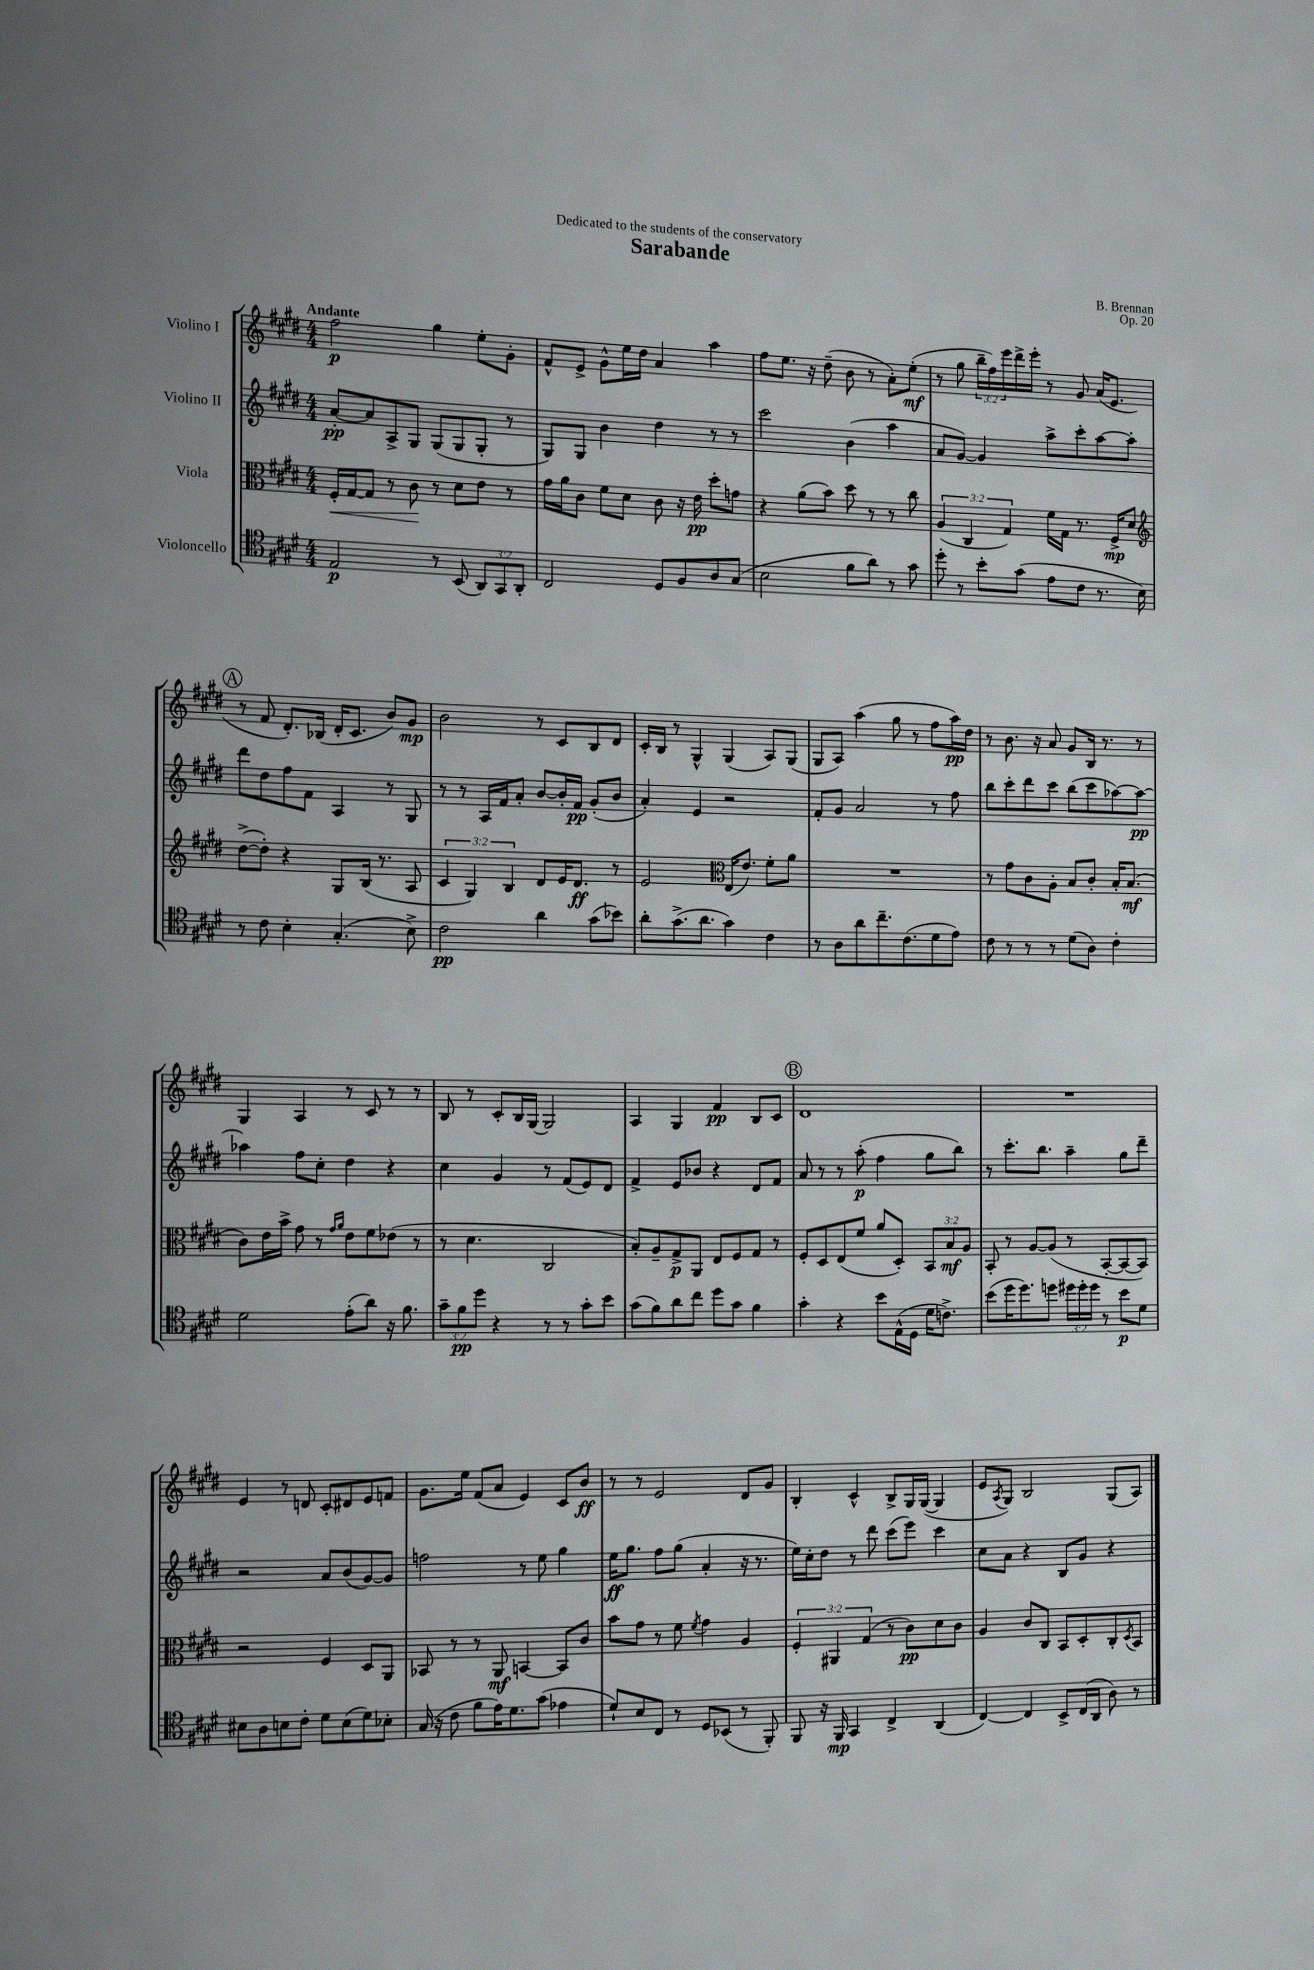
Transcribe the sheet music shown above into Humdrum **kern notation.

**kern	**kern	**kern	**kern
*staff4	*staff3	*staff2	*staff1
*clefC4	*clefC3	*clefG2	*clefG2
*k[f#c#g#d#]	*k[f#c#g#d#]	*k[f#c#g#d#]	*k[f#c#g#d#]
*M4/4	*M4/4	*M4/4	*M4/4
2E/	16F#'/LL	[8a'/L	2ff#\
.	[16G#/J	.	.
.	8G#/]J	8a/]	.
.	8r	8A^/	.
.	8c#\	8G#/J	.
8r	8r	(8G#/L	4gg#\
(8BB/	8d#\L	8G#/	.
12AA/L)	8e\J	8G#'/J	8ee'\L
12GG#/	.	.	.
.	8r	8r	8g#'\J
12AA'/J	.	.	.
=	=	=	=
2C#/	16g#\LL	8G#/L)	8f#^^/L
.	16a\J	.	.
.	8c#\J	8G#/J	8e^/J
.	8f#\L	4b\	8g#^^\L
.	8d#\J	.	16ee\L
.	.	.	16dd#\JJ
8D#/L	8c#\	4dd#\	4a/
8F#/	16r	.	.
.	16e\	.	.
8A/	8dd#'\L	8r	4aa\
(8G#/J	8g\J	8r	.
=	=	=	=
2B\	4r	2ccc#\	8ff#\L
.	.	.	8.ee\J
.	(8a\L	.	.
.	.	.	16r
.	8b\J)	.	(8dd#~\
8f#\L	8dd#\	(4b\	8b\
8a\J)	8r	.	8r
8r	8r	4aa\	8a'\L)
8g#\	8cc#\	.	(8ee'\J
=	=	=	=
8dd#'\	(6A/	8a/L	8r
8r	.	[8g#/J)	8gg#\
.	6C#/	.	.
8b'\L	.	4g#/]	24bb~\LL
.	.	.	24ff#\)
.	6G#/)	.	24eee\
(8g#\J	.	.	16ddd#^\
.	.	.	16eee'\JJ
8e\L	16f#\LL	8aa^\L	8r
.	16G#\JJ	.	.
8c#\J	8.r	8ccc#'\	8g#/
8.r	.	[8aa\	(16a/LK
.	16F#^/LK	.	8.e/J
.	8d#/J	8aa'\]J	.
16B\)	.	.	.
=	=	=	=
*	*clefG2	*	*
8r	([8dd#^\L	8ddd#\L	8r
8c#\	8dd#'\]J)	8dd#\	8f#/
4B'\	4r	8ff#\	8.d#'/L)
.	.	8f#\J	.
.	.	.	(16B-/Jk
(4.G#'/	8G#/L	4A/	16d#'/LK
.	.	.	8.c#/J
.	(16B/Jk	.	.
.	8.r	.	.
.	.	8r	8b/L)
8B^\)	8A/	8G#/	8g#/J
=	=	=	=
2c#\	6c#/	8r	2b\
.	.	8r	.
.	6G#/)	.	.
.	.	16A/LL	.
.	.	16f#/J	.
.	6B/	.	.
.	.	8a'/J	.
4a\	8d#/L	[8b/L	8r
.	16e/K	16b'/]L	8c#/L
.	8.d#/J	16f#/JJ	.
(8g#\L	.	(8g#'/L	8B/
8b-\J)	8r	8b/J	8d#/J
=	=	=	=
8a'\L	2e/	4a'/)	16c#'/LL
.	.	.	16B/JJ
(8.g#^\	.	.	8r
.	.	4e/	4G#^^/
8.a\J	.	.	.
*	*clefC3	*	*
4g#\)	(16E/LK	2r	(4G#/
.	8.e/J)	.	.
4c#\	8f#'\L	.	8A/L)
.	8a\J	.	(8G#/J
=	=	=	=
8r	1r	8f#'/L	8G#/L
8A\L	.	8g#/J	8A/J)
8a\	.	2a/	(4aa\
8.cc#~\	.	.	.
.	.	.	8gg#\
(8.c#\	.	.	.
.	.	.	8r
8d#\	.	8r	8ff#\L
8e\J)	.	8ff#\	16aa\L)
.	.	.	16dd#\JJ
=	=	=	=
8c#\	8r	8bb\L	8r
8r	8g#\L	8ccc#'\	8.b\
8r	8c#\	8ddd#\	.
.	.	.	16r
8r	8A'\J	8ccc#\J	8a/
(8d#\L	8B/L	(8bb\L	8g#/L
8A\J)	8c#'/J	8ccc#\	16B/Jk
.	.	.	8.r
4c#'\	16B'/LK	[8aa-\)	.
.	(8.B/J	.	.
.	.	8aa-\_J	8r
=	=	=	=
2d#\	8c#\L)	4aa-\]	4G#/
.	16e\L	.	.
.	16b^\JJ	.	.
.	8g#\	8ff#\L	4A/
.	8r	8cc#'\J	.
.	16qqg#/LL	.	.
.	16qqa/JJ	.	.
(8e'\L	8e\L	4dd#\	8r
8a\J)	8f#\	.	8c#/
16r	(8e-\J	4r	8r
8.f#\	.	.	.
.	8r	.	8r
=	=	=	=
12g#~\L	8r	4cc#\	8B/
12f#\	.	.	.
.	4.d#\	.	8r
12dd#\J	.	.	.
4r	.	4g#/	8c#'/L
.	.	.	16B/L
.	.	.	[16G#/JJ
8r	2C#/	8r	2G#/]
8r	.	(8f#/L	.
8g#'\L	.	8e/)	.
8b\J	.	8d#/J	.
=	=	=	=
(8g#\L	8B'/L)	4f#^/	4A/
8f#\)	8A~/	.	.
8a\	8G#^/	8e/L	4G#/
8cc#\J	8AA/J	8b-/J	.
8dd#\L	8E/L	4r	4f#/
8g#\J	8F#/	.	.
4f#\	8G#/J	8d#/L	8B/L
.	8r	8f#/J	8c#/J
=	=	=	=
4g#'\	8F#'/L	8a/	1d#
.	8D#/	8r	.
4r	(8E/	8r	.
.	8f#/J	(8aa'\	.
8b\L	8a/L	4ff#\	.
(16E^^\L	8D#'/J)	.	.
16D#\JJ	.	.	.
16d#\LK	12BB/L	8gg#\L	.
8.c^\J)	.	.	.
.	12B/	.	.
.	.	8bb\J)	.
.	12A/J	.	.
=	=	=	=
(8b\L	8BB'/	8r	1r
16dd#\K	8r	8.ccc#'\L	.
8.dd#\)	.	.	.
.	[8A/L	.	.
.	.	8.bb\J	.
8dd\J	(8A/]J	.	.
24dd#\LL	8r	4aa~\	.
24dd#'\	.	.	.
24dd#\JJ	.	.	.
8r	[8BB'/L	.	.
8b\L	8BB/_	8gg#\L	.
8d#\J	8BB/]J)	8ddd#~\J	.
=	=	=	=
8B#\L	2r	2r	4e/
8A\	.	.	.
8B\	.	.	8r
8c#'\J	.	.	8d/
8d#\L	4F#/	8a/L	8c#'/L
(8B\	.	(8b/	8d#/
8d#\)	8D#/L	[8g#/)	8e/
8B-'\J	8AA/J	8g#/]J	8f/J
=	=	=	=
(16G#/	8BB-/	2ff\	8.g#\L
16r	.	.	.
8c#\	8r	.	.
.	.	.	16ee\Jk
8f#\L	8r	.	(8f#/L
16e\K)	8AA/	.	8a/J
8.d#\	.	.	.
.	[4BB/	8r	4e/)
(8g#\J	.	8ee\	.
4e-\	8BB/]L	4gg#\	8c#/L
.	8c#/J	.	8b/J
=	=	=	=
8d#`/L)	8b\L	16ee\LK	8r
.	.	8.gg#\J	.
8B/	8g#\J	.	8r
8C#/J	8r	8ff#\L	2e/
8r	8f#\	(8gg#\J	.
.	8qf#/	.	.
8D#/L	4g#\	4a'/	.
(8BB-/J	.	.	.
8r	4A/	16r	8d#/L
.	.	8.r	.
8FF#'/)	.	.	8g#/J
=	=	=	=
8FF#/	6F#'/	16ee\LL)	4B'/
.	.	16cc#'\J	.
16r	.	8dd#\J	.
.	6AA#/	.	.
16FF#/	.	.	.
4GG#/	.	8r	4c#^^/
.	(6G#/	.	.
.	.	8ddd#\	.
4C#^/	8r	(8ccc#\L	8B^/L
.	8c#\L)	8eee\J)	16G#/L
.	.	.	([16G#/JJ
(4AA/	8d#\	4ccc#\	4G#/]
.	8c#\J	.	.
=	=	=	=
[4C#/)	4A/	8cc#\L	8e/L
.	.	.	8qA/
.	.	8a\J	8G#/J)
4C#/]	8c#/L	4r	2B/
.	8C#/J	.	.
8BB^/L	8BB/L	8B/L	.
(16C#/L	8D#'/	8g#/J	.
16AA/JJ	.	.	.
8A\)	8C#'/	4r	(8G#/L
.	8qD#/	.	.
8r	8BB/J	.	8A/J)
==	==	==	==
*-	*-	*-	*-
